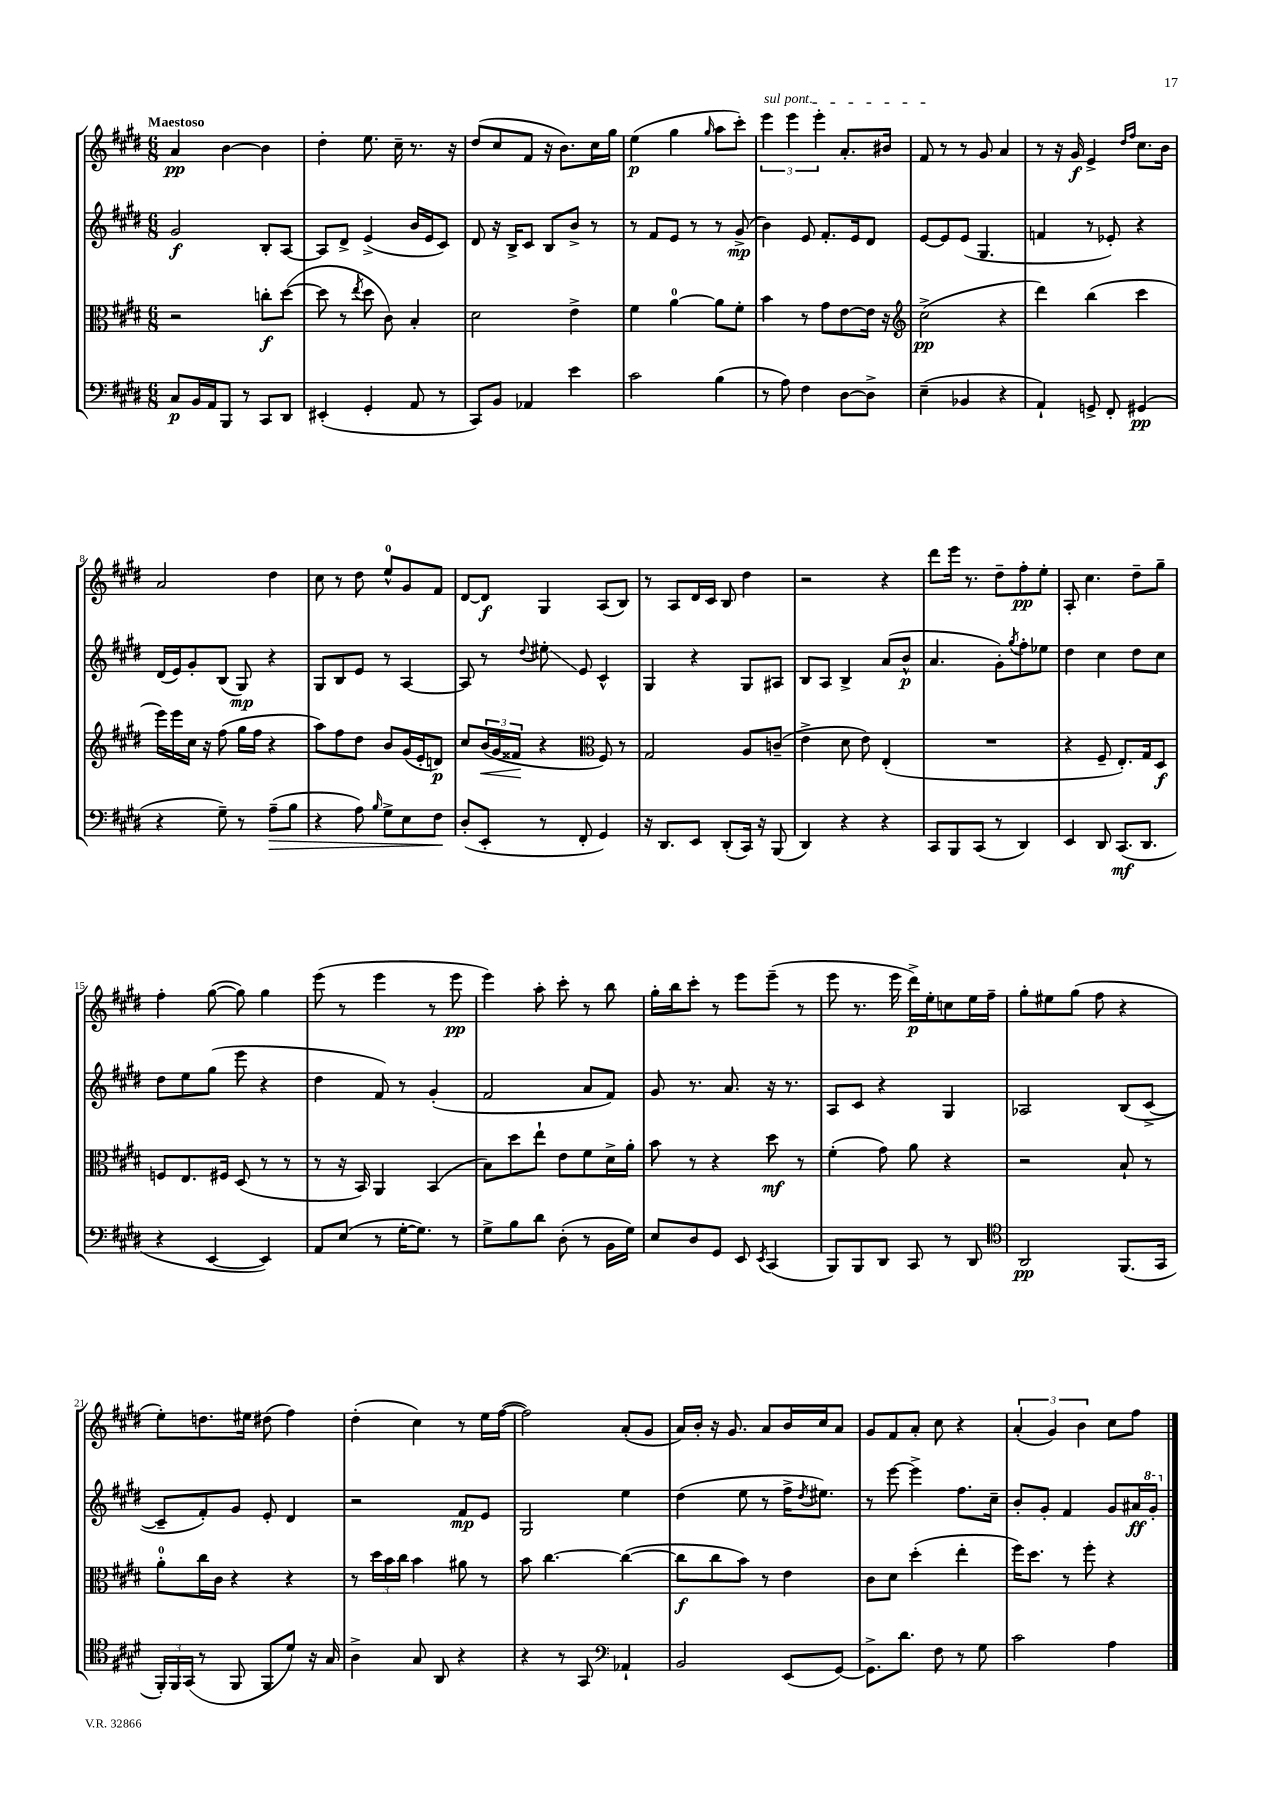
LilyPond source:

<<
\new StaffGroup <<
\new Staff = "s0" {
    \clef treble \key e \major \numericTimeSignature \time 6/8 \tempo "Maestoso"
    a'4\pp b'4~ b'4 |
    dis''4-. e''8. cis''16-- r8. r16 |
    dis''8( cis''8 fis'8 r16 b'8.) cis''16 gis''16 |
    e''4\p( gis''4 \grace { gis''16 } a''8 cis'''8-.) |
    \tuplet 3/2 { \once \override TextSpanner.bound-details.left.text = \markup { \italic "sul pont." } e'''4\startTextSpan e'''4 e'''4-. } a'8.-. bis'16 |
    fis'8\stopTextSpan r8 r8 gis'8 a'4 |
    r8 r16 gis'16\f e'4-> \grace { dis''16 fis''16 } cis''8. b'16 |
    a'2 dis''4 |
    cis''8 r8 dis''8 e''8-0-^ gis'8 fis'8 |
    dis'8~ dis'8\f gis4 a8( b8) |
    r8 a8 dis'16 cis'16 b8 dis''4 |
    r2 r4 |
    dis'''8 e'''16 r8. dis''8-- fis''8-.\pp e''8-. |
    a8-. cis''4. dis''8-- gis''8-- |
    fis''4-. gis''8~( gis''8) gis''4 |
    e'''8( r8 e'''4 r8 e'''8\pp |
    e'''4) a''8-. cis'''8-. r8 b''8 |
    gis''16-. b''16 cis'''8-. r8 e'''8 e'''8--( r8 |
    e'''8 r8. e'''16 dis'''16->\p) e''16-. c''8 e''16 fis''16-- |
    gis''8-. eis''8 gis''8( fis''8 r4 |
    e''8-.) d''8. eis''16 dis''8( fis''4) |
    dis''4-.( cis''4) r8 e''16 fis''16~( |
    fis''2) a'8-.( gis'8 |
    a'16) b'16-. r16 gis'8. a'8 b'16 cis''16 a'8 |
    gis'8 fis'8 a'8-. cis''8 r4 |
    \tuplet 3/2 { a'4-.( gis'4) b'4 } cis''8 fis''8 \bar "|." |
}
\new Staff = "s1" {
    \clef treble \key e \major \numericTimeSignature \time 6/8
    gis'2\f b8-. a8~ |
    a8 dis'8-> e'4->( b'16 e'16 cis'8) |
    dis'8 r16 b16-> cis'8 b8 b'8-> r8 |
    r8 fis'8 e'8 r8 r8 gis'8->\mp( |
    b'4) e'8 fis'8.-. e'16 dis'8 |
    e'8~ e'8 e'8( gis4. |
    f'4 r8 ees'8-.) r4 |
    dis'16( e'16) gis'8-. b8( gis8\mp) r4 |
    gis8 b8 e'8 r8 a4~ |
    a8 r8 \appoggiatura { dis''8 } eis''8-.\glissando e'8 cis'4-^ |
    gis4 r4 gis8 ais8 |
    b8 a8 b4-> a'8( b'8-^\p |
    a'4. gis'8-.) \acciaccatura { gis''8 } fis''8-. ees''8 |
    dis''4 cis''4 dis''8 cis''8 |
    dis''8 e''8 gis''8( e'''8 r4 |
    dis''4 fis'8) r8 gis'4-.( |
    fis'2 a'8 fis'8) |
    gis'8 r8. a'8. r16 r8. |
    a8 cis'8 r4 gis4 |
    aes2 b8( cis'8~-> |
    cis'8-- fis'8-.) gis'8 e'8-. dis'4 |
    r2 fis'8\mp e'8 |
    gis2 e''4 |
    dis''4( e''8 r8 fis''16-> \acciaccatura { dis''8 } eis''8.) |
    r8 e'''8~ e'''4-> fis''8. cis''16-- |
    b'8-. gis'8-. fis'4 gis'8 ais'16\ff \ottava #1 gis''16-. \ottava #0 \bar "|." |
}
\new Staff = "s2" {
    \clef alto \key e \major \numericTimeSignature \time 6/8
    r2 c''8-.\f dis''8~( |
    dis''8 r8 \acciaccatura { e''8 } dis''8 cis'8) b4-. |
    dis'2 e'4-> |
    fis'4 a'4-0~ a'8 fis'8-. |
    b'4 r8 gis'8 e'8~ e'16 r16 |
    \clef treble cis''2->\pp( r4 |
    dis'''4) b''4( cis'''4 |
    e'''16) e'''16 cis''16 r16 fis''8( gis''16 fis''16 r4 |
    a''8) fis''8 dis''8 b'8 gis'16( e'16-. d'8\p) |
    cis''8 \tuplet 3/2 { b'16\<( gis'16 fisis'16\! } r4 \clef alto fis8) r8 |
    gis2 a8 c'8--( |
    e'4-> dis'8 e'8) e4-.( |
    R2. |
    r4 fis8-- e8.-.) gis16 dis8\f |
    f8 e8. fis16 dis8( r8 r8 |
    r8 r16 b,16) a,4 b,4( |
    b8) dis''8 e''8-! e'8 fis'8 dis'16-> a'16-. |
    b'8 r8 r4 dis''8\mf r8 |
    fis'4-.( gis'8) a'8 r4 |
    r2 b8-! r8 |
    a'8-0-. cis''16 cis'16 r4 r4 |
    r8 \tuplet 3/2 { dis''16 b'16 cis''16 } b'4 ais'8 r8 |
    b'8 cis''4.~ cis''4~( |
    cis''8\f cis''8 b'8) r8 e'4 |
    cis'8 dis'8 dis''4-.( e''4-. |
    fis''16) dis''8. r8 fis''8-. r4 \bar "|." |
}
\new Staff = "s3" {
    \clef bass \key e \major \numericTimeSignature \time 6/8
    cis8\p b,16 a,16 b,,8 r8 cis,8 dis,8 |
    eis,4-.( gis,4-. a,8 r8 |
    cis,8) b,8 aes,4 e'4 |
    cis'2 b4( |
    r8 a8) fis4 dis8~ dis8-> |
    e4--( bes,4 r4 |
    a,4-!) g,8-> fis,8-. gis,4\pp( |
    r4 gis8--) r8 a8--\>( b8 |
    r4 a8) \grace { b16 } gis8-> e8 fis8\! |
    dis8-.( e,8-. r8 fis,8-. gis,4) |
    r16 dis,8. e,8 dis,8-.( cis,16) r16 b,,8( |
    dis,4) r4 r4 |
    cis,8 b,,8 cis,8( r8 dis,4) |
    e,4 dis,8 cis,8.\mf( dis,8. |
    r4 e,4~ e,4) |
    a,8 e8( r8 gis16~-. gis8.) r8 |
    gis8-> b8 dis'8 dis8-.( r8 b,16 gis16) |
    e8 dis8 gis,8 e,8 \acciaccatura { e,8 } cis,4( |
    b,,8) b,,8 dis,8 cis,8 r8 dis,8 |
    \clef tenor a,2\pp fis,8.( gis,16 |
    \tuplet 3/2 { fis,16-.) fis,16 gis,16( } r8 fis,8 fis,8 dis'8) r16 gis16 |
    a4-> gis8 a,8 r4 |
    r4 r8 gis,8 \clef bass aes,4-! |
    b,2 e,8( gis,8~) |
    gis,8.-> dis'8. fis8 r8 gis8 |
    cis'2 a4 \bar "|." |
}
>>
>>
